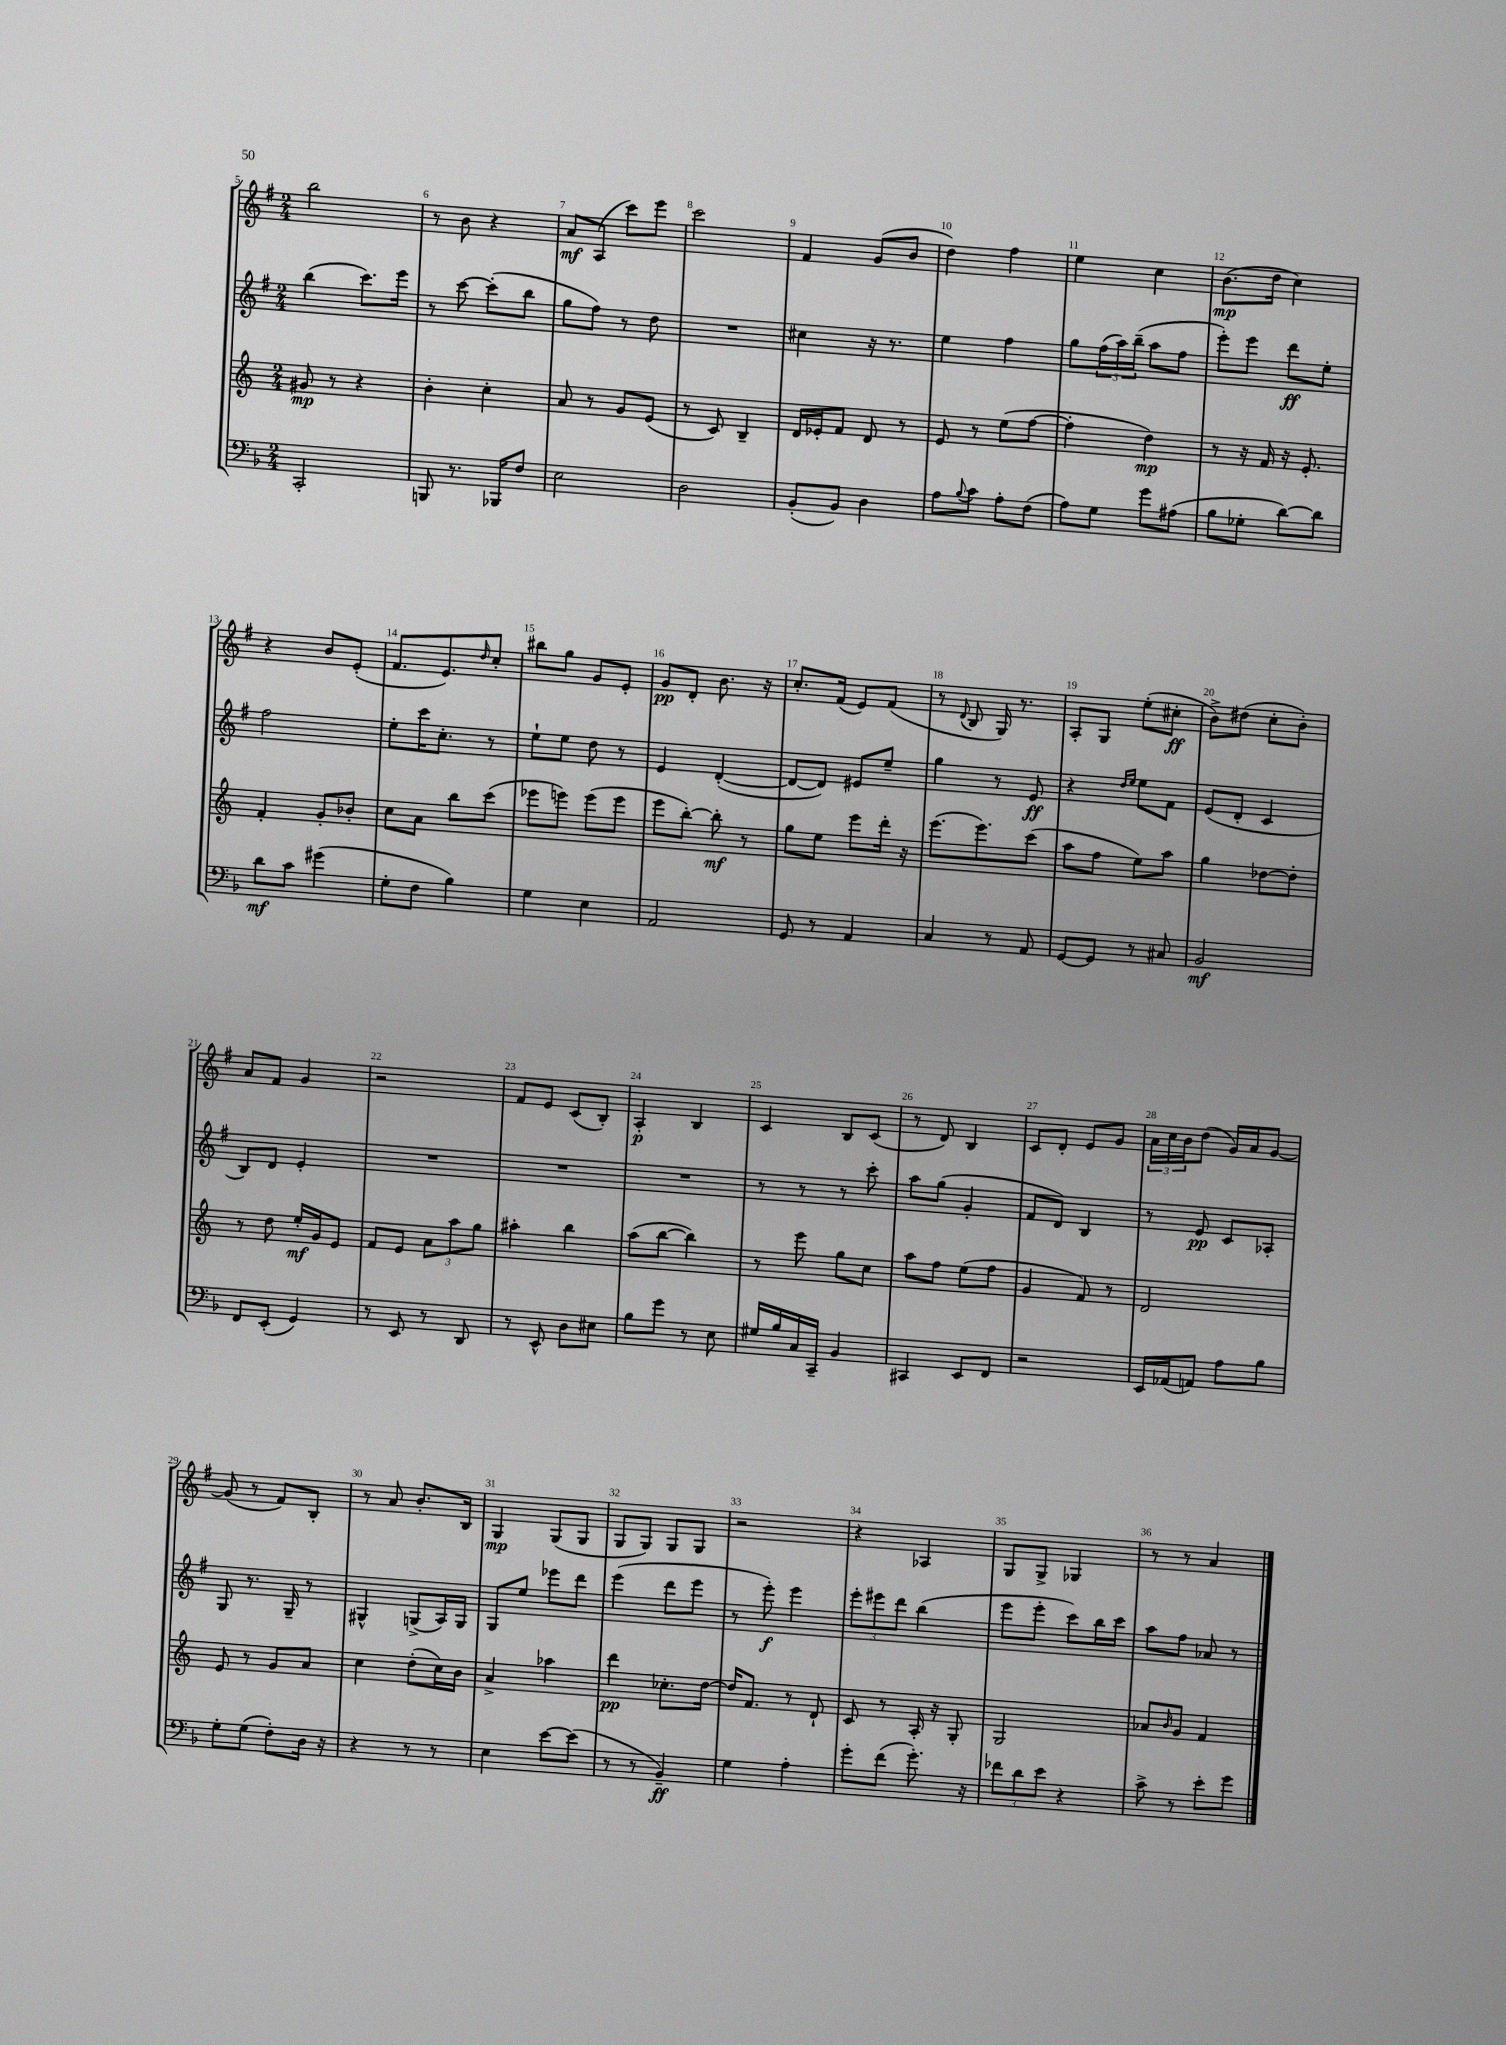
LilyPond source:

<<
\new StaffGroup <<
\new Staff = "s0" {
    \clef treble \key g \major \numericTimeSignature \time 2/4
    b''2 |
    r8 b'8 r4 |
    a'8\mf a8( c'''8) e'''8 |
    c'''2 |
    fis'4 g'8( b'8 |
    d''4) fis''4 |
    e''4 c''4 |
    b'8.\mp( d''16 c''4) |
    r4 b'8 e'8-.( |
    fis'8. e'8.) \grace { d''16 } c''8-. |
    bis''8 g''8 g'8 e'8-. |
    g'8\pp d'8-. b'8. r16 |
    c''8.-. fis'16( e'8) fis'8( |
    r8 \appoggiatura { d'8 } b8 g16) r8. |
    a8-. g8 e''8-.( cis''8-.\ff |
    b'8->) dis''8( c''8-. b'8-.) |
    a'8 fis'8 g'4 |
    r2 |
    fis'8 e'8 c'8( b8-.) |
    a4-.\p b4 |
    c'4 b8 c'8( |
    r8 d'8) b4 |
    c'8 d'8-. e'8 g'8 |
    \tuplet 3/2 { a'16 c''16 b'16 } d''8( g'16) a'16 g'8~ |
    g'8( r8 fis'8) b8-. |
    r8 a'8 b'8.-. b16 |
    g4\mp g8( g8 |
    g8 g8) g8 g8 |
    r2 |
    r4 aes4 |
    g8 g8-> ges4 |
    r8 r8 a'4 \bar "|." |
}
\new Staff = "s1" {
    \clef treble \key g \major \numericTimeSignature \time 2/4
    b''4( c'''8.) e'''16 |
    r8 c'''8~ c'''8-.( b''8 |
    g''8 fis''8) r8 d''8 |
    R2 |
    cis''4 r16 r8. |
    e''4 fis''4 |
    g''8 \tuplet 3/2 { fis''16( a''16) b''16--( } a''8 fis''8 |
    e'''8-.) e'''8 d'''8\ff e''8-. |
    fis''2 |
    e''8-. c'''16 c''8.-. r8 |
    e''8-! e''8 d''8 r8 |
    e'4 d'4~-.( |
    d'8~ d'8) eis'8 e''8-- |
    g''4 r8 e'8\ff |
    r4 \grace { d''16 e''16 } e''8 fis'8 |
    e'8( d'8-. c'4 |
    b8) d'8 e'4-. |
    R2 |
    R2 |
    R2 |
    r8 r8 r8 c'''8-. |
    a''8 g''8( g'4-. |
    fis'8 d'8) b4 |
    r8 e'8\pp c'8 aes8-. |
    g8 r8. g16-- r8 |
    gis4-^ g8->( a16) g16 |
    g8 e''8 ees'''8 d'''8 |
    e'''4( d'''8 e'''8 |
    r8 e'''8-.\f) e'''4 |
    \tuplet 3/2 { e'''8-. eis'''8 d'''8 } b''4( |
    e'''8 e'''8-. c'''8) b''16 c'''16 |
    a''8 fis''8 aes'8 r8 \bar "|." |
}
\new Staff = "s2" {
    \clef treble \key c \major \numericTimeSignature \time 2/4
    gis'8\mp r8 r4 |
    b'4-. c''4-. |
    a'8 r8 g'8 e'8( |
    r8 c'8) b4-- |
    d'16 ees'16-. f'8 d'8 r8 |
    e'8 r8 e''8( f''8~ |
    f''4-. d''4\mp) |
    r8 r16 f'16 r16 e'8.-. |
    f'4-. g'8-. bes'8-. |
    c''8 a'8 b''8 c'''8( |
    ees'''8 e'''8) e'''8( e'''8 |
    e'''8 b''8~-.) b''8-.\mf r8 |
    g''8 e''8 e'''8 d'''16-. r16 |
    e'''8.( e'''8.) c'''8( |
    a''8 f''8 e''8) a''8 |
    g''4 des''8~ des''8-. |
    r8 d''8 e''16-.\mf g'16 e'8 |
    f'8 e'8 \tuplet 3/2 { a'8 a''8 g''8 } |
    ais''4-. b''4 |
    a''8( b''8~ b''4) |
    r8 e'''8 g''8 c''8 |
    a''8 f''8 e''8( f''8 |
    g'4 f'8) r8 |
    d'2 |
    e'8 r8 g'8 a'8 |
    c''4 d''8-.( c''16) b'16 |
    a'4-> aes''4 |
    d'''4\pp ces''8.-. d''16~ |
    d''16 f'8. r8 d'8-! |
    c'8 r8 a16-. r16 g8-. |
    g2 |
    aes'8 \grace { b'16 } g'8 f'4 \bar "|." |
}
\new Staff = "s3" {
    \clef bass \key f \major \numericTimeSignature \time 2/4
    c,2-. |
    b,,8 r8. bes,,16 f8 |
    e2 |
    d2 |
    bes,8-.( bes,8) d4 |
    a8 \appoggiatura { bes8 } c'8 a8-. f8( |
    a8) g8 g'8 ais8( |
    bes8 ges8-. d'8~) d'8 |
    d'8\mf c'8 gis'4( |
    g8-. f8 bes4) |
    g4 e4 |
    a,2 |
    g,8 r8 a,4 |
    c4 r8 a,8 |
    g,8~ g,8 r8 cis8 |
    bes,2\mf |
    f,8 e,8-.( g,4) |
    r8 e,8 r8 d,8 |
    r8 e,8-^ d8 eis8 |
    bes8 g'8 r8 e8 |
    gis16 bes16 c16 c,16-- bes,4 |
    cis,4 e,8 f,8 |
    r2 |
    e,16 aes,16( a,8) a8 bes8 |
    g8-. g8( f8-.) d16 r16 |
    r4 r8 r8 |
    e4 e'8~ e'8( |
    r8 r8 bes,4--\ff) |
    g4 a4-. |
    g'8-. f'8( g'8.-.) r16 |
    \tuplet 3/2 { fes'8 d'8 e'8 } r4 |
    c'8-> r8 e'8-. g'8 \bar "|." |
}
>>
>>
\layout { \context { \Score currentBarNumber = #5 \override BarNumber.break-visibility = ##(#f #t #t) barNumberVisibility = #all-bar-numbers-visible } }
